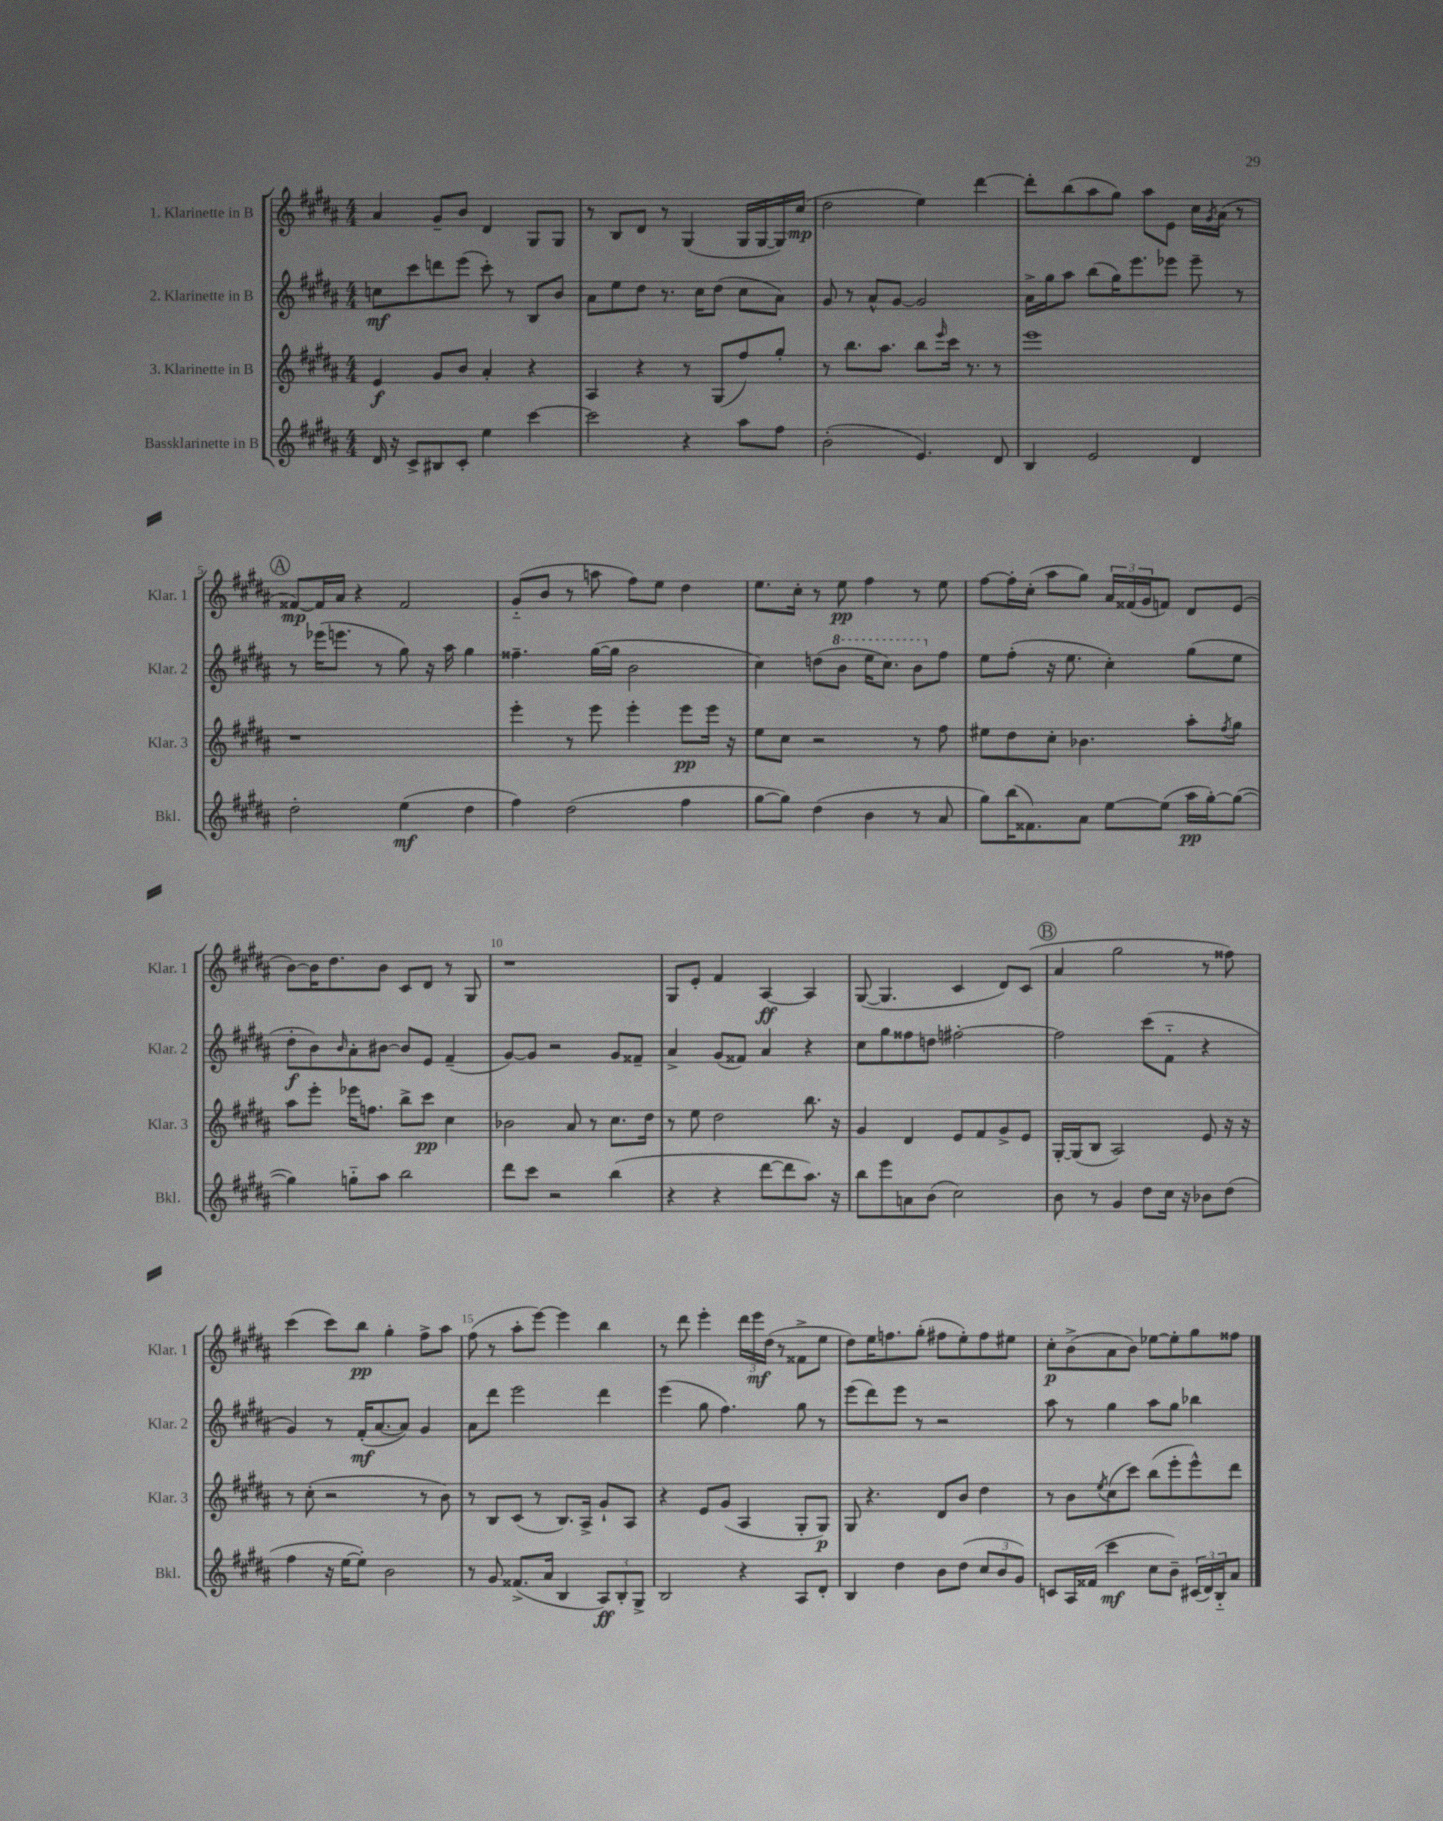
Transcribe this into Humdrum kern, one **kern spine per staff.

**kern	**kern	**kern	**kern
*staff4	*staff3	*staff2	*staff1
*clefG2	*clefG2	*clefG2	*clefG2
*k[f#c#g#d#a#]	*k[f#c#g#d#a#]	*k[f#c#g#d#a#]	*k[f#c#g#d#a#]
*M4/4	*M4/4	*M4/4	*M4/4
16d#/	4e/	8cc\L	4a#/
16r	.	.	.
8c#^/L	.	8ccc#\	.
8B#/	8g#/L	8ddd\	8g#~/L
8c#'/J	8b/J	(8eee\J	8b/J
4ee\	4a#'/	8ccc#'\)	4d#/
.	.	8r	.
[4ccc#\	4r	8B/L	8G#/L
.	.	8b/J	8G#/J
=	=	=	=
2ccc#\]	4A#/	8a#\L	8r
.	.	8ee\	8B/L
.	4r	8dd#\J	8d#/J
.	.	8.r	8r
4r	8r	.	(4G#/
.	.	16cc#\LK	.
.	(8G#/L	(8dd#\J	.
8aa#\L	8ff#/)	8cc#\L	16G#/LL
.	.	.	[16G#/
8ff#\J	8gg#'/J	8a#\J)	16G#/])
.	.	.	(16cc#/JJ
=	=	=	=
(2b'\	8r	8g#/	2dd#\
.	8.bb\L	8r	.
.	.	8a#^^/L	.
.	8.aa#\J	.	.
.	.	[8g#/J	.
4.e/)	8bb\L	2g#/]	4ee\)
.	16qqeee/	.	.
.	16ccc#\Jk	.	.
.	8.r	.	.
.	.	.	[4ddd#\
8d#/	8r	.	.
=	=	=	=
4B/	1eee	16a#^\LL	8ddd#'\]L
.	.	16gg#\J	.
.	.	8aa#\J	(8bb\
2e/	.	(8bb\L	8aa#\
.	.	16gg#\K)	8gg#\J)
.	.	8.eee\	.
.	.	.	8aa#\L
.	.	8eee-\J	8e\J
4d#/	.	8eee-~\	16cc#\LL
.	.	.	8qg#/
.	.	.	(16a#\JJ
.	.	8r	8r
=	=	=	=
2dd#'\	1r	8r	[8f##/L)
.	.	(16eee-\LK	16f##/]L
.	.	8.eee\J	16a#/JJ
.	.	.	4r
.	.	8r	.
(4ee\	.	8gg#\)	2f##/
.	.	16r	.
.	.	16aa#\	.
4dd#\	.	4gg#\	.
=	=	=	=
4ff#\)	4eee'\	4.ff##~\	(8g#'~/L
.	.	.	8b/J
(2dd#\	8r	.	8r
.	8eee\	([16gg#\LL	8aa\
.	.	16gg#\]JJ	.
.	4eee'\	2b\	8ff#\L)
.	.	.	8ee\J
4ff#\	8eee\L	.	4dd#\
.	16eee\Jk	.	.
.	16r	.	.
=	=	=	=
[8gg#\L	8ee\L	4cc#\)	8.ee\L
8gg#\]J)	8cc#\J	.	.
.	.	.	16cc#'\Jk
(4dd#\	2r	(8dd\L	8r
.	.	8bb\J	8ee\
4b\	.	16eee\LK	4ff#\
.	.	8.ccc#\J)	.
8r	8r	8bb\L	8r
8a#/	8ff#\	8ff#\J	8ee\
=	=	=	=
8gg#\L)	8ee#\L	8ee\L	[8ff#\L
(16bb\K	8dd#\	(8ff#'\J	16ff#'\]L
8.f##\)	.	.	(16cc#'\JJ
.	8cc#'\J	16r	8aa#\L
.	.	8.ee\	.
8a#\J	4.b-\	.	8gg#\J)
[8ee\L	.	4cc#'\)	24a#/LL
.	.	.	(24f##/
.	.	.	24g#/J
(8ee\]J	.	.	8f/J)
16aa#\LL	8aa#'\L	(8gg#\L	8d#/L
[16gg#'\J)	.	.	.
.	8qff#/	.	.
(8gg#\_J	8gg#\J	8ee\J	(8e/J
=	=	=	=
4gg#\])	8aa#\L	8dd#'\L	[8b\L)
.	8eee'\J	8b\)	16b\]K
.	.	.	8.dd#\
.	.	16qqb/	.
8gg'~\L	16eee-\LK	8a#'\	.
.	8.ff\J	.	.
8aa#\J	.	[8b#\J	8b\J
2bb\	8bb^\L	8b#/]L	8c#/L
.	8ccc#\J	8e/J	8d#/J
.	4cc#\	(4f#~/	8r
.	.	.	8G#/
=	=	=	=
8ddd#\L	2b-\	[8g#/L)	1r
8ccc#\J	.	8g#/]J	.
2r	.	2r	.
.	8a#/	.	.
.	8r	.	.
(4bb\	8.cc#\L	8g#/L	.
.	.	8f##~/J	.
.	16dd#\Jk	.	.
=	=	=	=
4r	8r	4a#^/	8G#/L
.	8ee\	.	8e'/J
4r	2dd#\	(8g#/L	4f#/
.	.	8f##/J)	.
[8ddd#\L	.	4a#/	[4A#/
8ddd#\]	.	.	.
8.aa#\J)	8.bb\	4r	4A#/]
16r	16r	.	.
=	=	=	=
8bb\L	4g#/	8cc#\L	([8G#/
8eee\	.	8gg#\	4.G#/]
8a\	4d#/	8ff##\	.
(8b\J	.	8dd\J	.
2cc#\)	8e/L	[2ff#'\	4c#/
.	8f#/	.	.
.	8g#^/	.	8d#/L)
.	8e/J	.	(8c#/J
=	=	=	=
8b\	[16G#'/LL	2ff#\]	4a#/
.	(16G#/]J	.	.
8r	8B/J	.	.
4g#/	2A#/)	.	2gg#\
8dd#\L	.	(8ccc#\L	.
16cc#\Jk	.	8f#'~\J	.
16r	.	.	.
8b-\L	8e/	4r	8r
(8dd#\J	16r	.	8ff##\)
.	16r	.	.
=	=	=	=
4ff#\	8r	4g#/)	(4ccc#\
.	(8cc#'\	.	.
16r	2r	8r	8ccc#\L)
[16ee\LK	.	.	.
8ee'\]J)	.	(16f#'/LK	8bb\J
.	.	[8.a#/	.
2b\	.	.	4gg#'\
.	.	8a#/]J)	.
.	8r	4g#/	8ff#^\L
.	8b\)	.	8aa#\J
=	=	=	=
8r	8r	8a#\L	(8ff#\
8g#/	8B/L	8ddd#\J	8r
(8.f##^/L	(8c#/J	2eee\	8aa#'\L
.	8r	.	[8eee\J)
16a#/Jk	.	.	.
4B/	8.B/L)	.	4eee\]
.	16A#^/Jk	.	.
12A#/L)	8g#`/L	4ddd#\	4bb\
12B'/	.	.	.
.	8A#/J	.	.
12G#^/J	.	.	.
=	=	=	=
2B/	4r	(4eee\	8r
.	.	.	8ddd#\
.	8e/L	8gg#\	4eee'\
.	(8g#/J	4.ff#\)	.
4r	4A#/	.	24ddd#\LL
.	.	.	24eee\
.	.	.	(24dd#\JJ
.	.	.	8r
8A#/L	8G#'/L	8gg#\	8f##^\L
8d#'/J	8G#/J)	8r	8ee\J
=	=	=	=
4B/	8G#/	(8eee\L	8dd#\L)
.	4.r	8ddd#\)	16ee\K
.	.	.	8.ff\
4dd#\	.	8eee\J	.
.	.	8r	(8gg#'\J
8b\L	8d#/L	2r	8ff#\L
(8dd#\J	8b/J	.	8ee'\)
12cc#/L	4dd#\	.	8ff#\
12b/	.	.	.
.	.	.	8ee#\J
12g#/J)	.	.	.
=	=	=	=
8c/L	8r	8aa#\	8cc#'\L
16A#/L	8b\L	8r	(8b^\
(16f##/JJ	.	.	.
.	8qee/	.	.
4ccc#\	(8cc#\	4gg#\	8a#\
.	8ccc#\J)	.	8b\J)
8cc#\L	(8bb\L	8aa#\L	[8ee-\L
8b~\J)	8eee'\	8gg#\J	8ee-'\]
(24c#/LL	8eee^^\)	4bb-\	8gg#\
24d#/)	.	.	.
24B'~/J	.	.	.
8a#/J	8ddd#\J	.	8ff##\J
==	==	==	==
*-	*-	*-	*-
